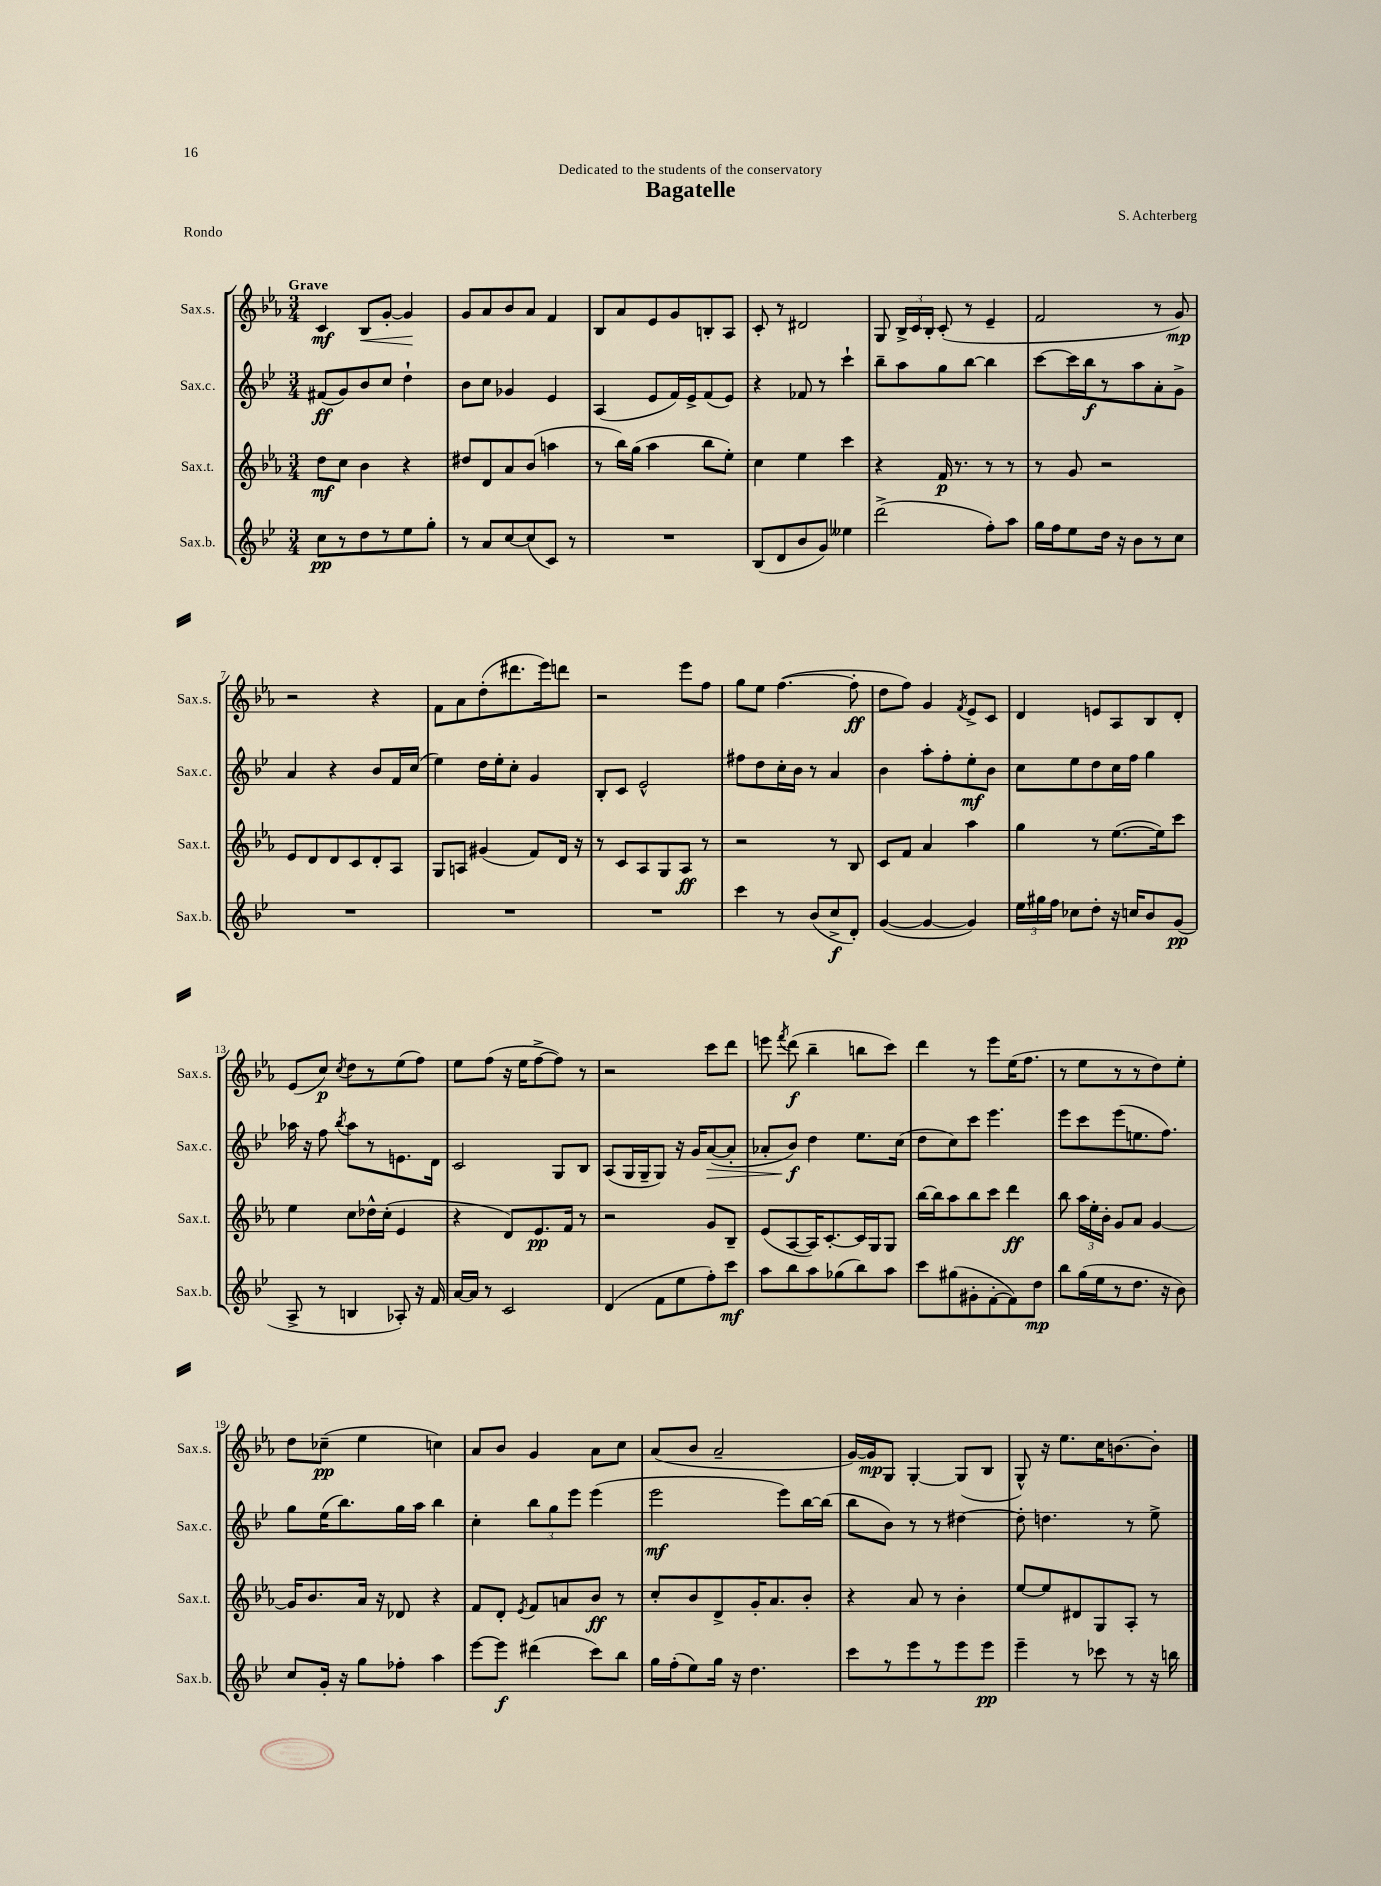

**kern	**kern	**kern	**kern
*staff4	*staff3	*staff2	*staff1
*clefG2	*clefG2	*clefG2	*clefG2
*k[b-e-]	*k[b-e-a-]	*k[b-e-]	*k[b-e-a-]
*M3/4	*M3/4	*M3/4	*M3/4
8cc	8dd	(8f#	4c
8r	8cc	8g)	.
8dd	4b-	8b-	8B-
8r	.	8cc	[8g'
8ee-	4r	4dd`	4g]
8gg'	.	.	.
=	=	=	=
8r	8dd#	8b-	8g
8a	8d	8cc	8a-
[8cc	8a-	4g-	8b-
(8cc]	(8b-	.	8a-
8c)	4aa	4e-	4f
8r	.	.	.
=	=	=	=
2.r	8r	(4A	8B-
.	16bb-)	.	8a-
.	(16gg	.	.
.	4aa-	8e-	8e-
.	.	16f)	8g
.	.	16e-^	.
.	8bb-	(8f	8B'
.	8ee-')	8e-)	8A-
=	=	=	=
(8B-	4cc	4r	8c'
8d	.	.	8r
8b-	4ee-	8f-	2d#
8g)	.	8r	.
4ee--	4ccc	4ccc`	.
=	=	=	=
(2ddd^	4r	8bb-~	8G
.	.	8aa	24B-^
.	.	.	24c
.	.	.	24B-'
.	16f	8gg	(8c'
.	8.r	.	.
.	.	[8bb-	8r
8ff')	8r	4bb-]	4e-~
8aa	8r	.	.
=	=	=	=
16gg	8r	[8ccc	2f
16ff	.	.	.
8ee-	8g	16ccc]	.
.	.	16bb-	.
16dd	2r	8r	.
16r	.	.	.
8b-	.	8aa	.
8r	.	8a'	8r
8cc	.	8g^	8g)
=	=	=	=
2.r	8e-	4a	2r
.	8d	.	.
.	8d	4r	.
.	8c	.	.
.	8d'	8b-	4r
.	8A-	16f	.
.	.	(16cc	.
=	=	=	=
2.r	8G	4ee-)	8f
.	8A	.	8a-
.	(4g#	16dd	(8dd'
.	.	16ee-'	.
.	.	8cc'	8.ddd#
.	8f)	4g	.
.	.	.	16eee-)
.	16d	.	8ddd
.	16r	.	.
=	=	=	=
2.r	8r	8B-'	2r
.	8c	8c	.
.	8A-	2e-^^	.
.	8G	.	.
.	8A-	.	8eee-
.	8r	.	8ff
=	=	=	=
4ccc	2r	8ff#	8gg
.	.	8dd	8ee-
8r	.	16cc'	([4.ff
.	.	16b-	.
(8b-	.	8r	.
8cc^	8r	4a	.
8d')	8B-	.	8ff']
=	=	=	=
([4g	8c	4b-	8dd
.	8f	.	8ff)
4g_	4a-	8aa'	4g
.	.	8ff'	.
.	.	.	8qf
4g])	4aa-	8ee-'	8e-^
.	.	8b-	8c
=	=	=	=
24ee-	4gg	8cc	4d
24gg#	.	.	.
24ff	.	.	.
8cc-	.	8ee-	.
8dd'	8r	8dd	8e
16r	([8.ee-	16cc	8A-
16cc	.	16ff	.
8b-	.	4gg	8B-
.	16ee-])	.	.
(8g	8ccc	.	8d'
=	=	=	=
8A^	4ee-	16aa-	(8e-
.	.	16r	.
8r	.	8ff	8cc)
.	.	8qbb-	8qcc
4B	8cc	8aa-	8dd
.	16dd-^^	8r	8r
.	(16cc'	.	.
8A-')	4e-	8.e	(8ee-
16r	.	.	8ff)
16f	.	16d	.
=	=	=	=
[16a	4r	2c	8ee-
16a]	.	.	.
8r	.	.	(8ff
2c	8d)	.	16r
.	.	.	16ee-
.	8.e-	.	[8ff^
.	.	8G	8ff])
.	16f	.	.
.	8r	8B-	8r
=	=	=	=
(4d	2r	(8A	2r
.	.	16G	.
.	.	16G~	.
8f	.	8G)	.
8ee-	.	16r	.
.	.	16g	.
8ff')	8g	([8a	8ccc
8ccc	8B-~	8a']	8ddd
=	=	=	=
8aa	(8e-	8a-'	8eee
.	.	.	8qfff
8bb-	[8A-	8b-)	(8ddd
8aa	16A-])	4dd	4bb-~
.	[8.c'	.	.
(8gg-	.	.	.
8bb-)	16c]	8.ee-	8bb
.	16G	.	.
8aa	8G	.	8ccc)
.	.	(16cc	.
=	=	=	=
8ccc	[16bb-	8dd	4ddd
.	16bb-]	.	.
(8gg#	8aa-	8cc)	.
8g#'	8bb-	8ccc	8r
[8f'	8ccc	4.eee-	8eee-
8f])	4ddd	.	(16ee-
.	.	.	8.ff
8dd	.	.	.
=	=	=	=
8bb-	8bb-	8eee-	8r
(16gg	24aa-	8ccc	8ee-
.	24ee-'	.	.
16ee-	.	.	.
.	24b-'	.	.
8r	8g	(8eee-	8r
8.dd	8a-	8.ee	8r
.	[4g	.	8dd)
16r	.	8.ff)	.
8b-)	.	.	8ee-'
=	=	=	=
8cc	16g]	8gg	8dd
.	8.b-	.	.
16g'	.	(16ee-	(8cc-~
16r	.	8.bb-)	.
8gg	16a-	.	4ee-
.	16r	.	.
8ff-'	8d-	16gg	.
.	.	16aa	.
4aa	4r	4bb-	4cc)
=	=	=	=
[8eee-	8f	4cc'	8a-
8eee-]	8d'	.	8b-
.	8qe-	.	.
(4ddd#	8f	12bb-	4g
.	.	12gg	.
.	8a	.	.
.	.	12eee-	.
8ccc)	8b-	(4eee-	8a-
8bb-	8r	.	8cc
=	=	=	=
16gg	8cc'	2eee-	(8a-
(16ff'	.	.	.
8ee-)	8b-	.	8b-
16gg	8d^	.	2a-~
16r	.	.	.
4.dd	16g'	.	.
.	8.a-	.	.
.	.	8eee-)	.
.	8b-'	[16bb-	.
.	.	(16bb-]	.
=	=	=	=
8ccc	4r	8bb-	[16g)
.	.	.	16g]
8r	.	8b-)	8G
8eee-	8a-	8r	[4G'
8r	8r	8r	.
8eee-	4b-'	[4dd#	(8G]
8eee-	.	.	8B-
=	=	=	=
4eee-~	[8ee-	8dd#']	8G^^)
.	8ee-]	4.dd	16r
.	.	.	8.ee-
8r	8d#	.	.
8ccc-	8G	.	16cc
.	.	.	[8.b
8r	8A-'	8r	.
16r	8r	8ee-^	8b']
16bb	.	.	.
==	==	==	==
*-	*-	*-	*-
